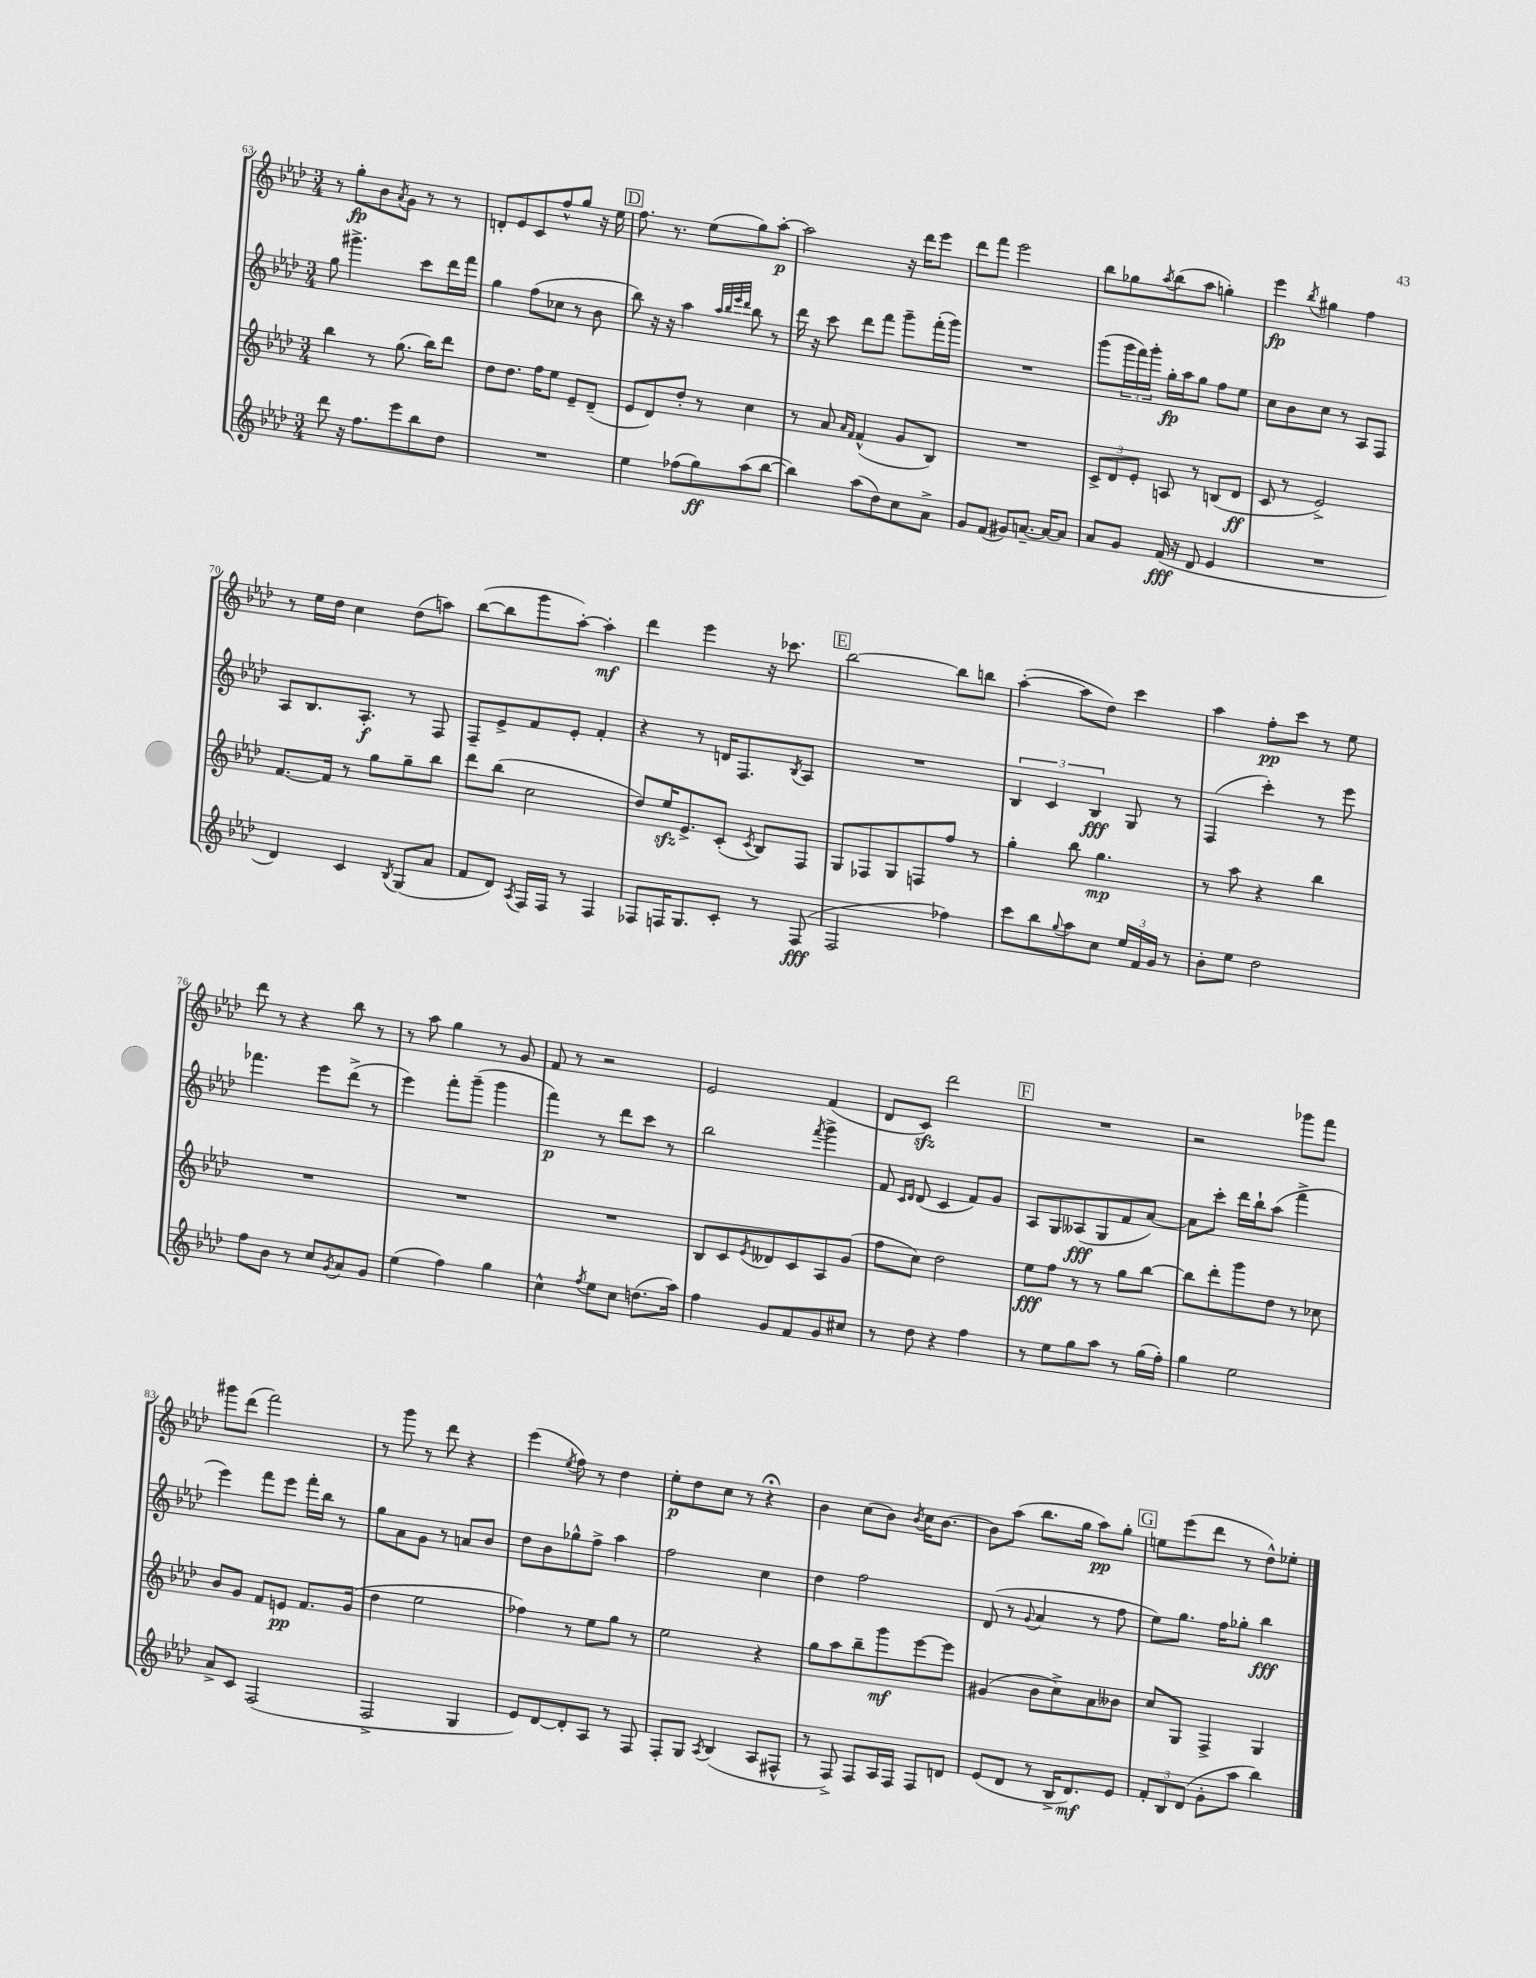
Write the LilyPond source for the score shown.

<<
\new StaffGroup <<
\new Staff = "s0" {
    \clef treble \key aes \major \numericTimeSignature \time 3/4
    r8 g''8-.\fp bes'8 \acciaccatura { aes'8 } g'8 r8 r8 |
    d'8-. ees'8 c'8 f''8-^ g''8 r16 ees''16 |
    \mark \markup { \box "D" } f''8. r8. ees''8( g''8) aes''8~-.\p |
    aes''2 r16 des'''16 ees'''8 |
    des'''8 f'''8 ees'''2 |
    bes''8 ges''8 \acciaccatura { aes''8 } bes''8( aes''8 g''4-.) |
    ees'''4\fp \acciaccatura { bes''8 } gis''4 f''4 |
    r8 ees''16 des''16 c''4 des''8( a''8) |
    bes''8~( bes''8 g'''8 aes''8~-.) aes''4-.\mf |
    des'''4 ees'''4 r16 ces'''8. |
    \mark \markup { \box "E" } bes''2~ bes''8 b''8 |
    aes''4~-.( aes''8 des''8) c'''4 |
    aes''4 f''8-.\pp c'''8 r8 ees''8 |
    des'''8 r8 r4 bes''8 r8 |
    r8 aes''8 g''4 r8 g'8 |
    f'8 r8 r2 |
    ees'2 f'4( |
    des'8 c'8\sfz) des'''2 |
    \mark \markup { \box "F" } R2. |
    r2 ges'''8 f'''8 |
    gis'''8 des'''8( f'''2) |
    r8 g'''8 r8 des'''8 r4 |
    ees'''4( \acciaccatura { ees''8 } f''8) r8 des''4 |
    ees''8-.\p des''8 c''8 r8 r4\fermata |
    bes'4 c''8( bes'8) \acciaccatura { bes'8 } c''16 bes'8.~ |
    bes'8 aes''8( bes''8. g''16 aes''8\pp) g''8-. |
    \mark \markup { \box "G" } e''8 ees'''8( des'''8 r8 des''8-^) ees''8-. \bar "|." |
}
\new Staff = "s1" {
    \clef treble \key aes \major \numericTimeSignature \time 3/4
    g''8 gis'''4.-> c'''8 des'''16 f'''16 |
    g''4 f''8( ces''8 r8 bes'8 |
    \mark \markup { \box "D" } bes''8) r16 r16 aes''4 \grace { aes''32 bes''32 ees'''32 des'''32 } bes''8 r8 |
    des'''16 r16 c'''8 des'''8 f'''8 g'''8-- f'''16-.( g'''16) |
    R2. |
    g'''8( \tuplet 3/2 { g'''16 f'''16) g'''16-. } g''16-.\fp aes''16 g''8 f''8 ees''8 |
    c''8 bes'8 c''8 r8 aes8 f8 |
    aes8 bes8. aes8.-.\f r8 f8 |
    f8-- ees'8-> f'8 ees'8-. f'4-. |
    r4 r8 d'16 f8. \acciaccatura { bes8 } aes8 |
    \mark \markup { \box "E" } R2. |
    \tuplet 3/2 { bes4 c'4 bes4\fff } g8 r8 |
    f4( c'''4-.) r8 ees'''8 |
    fes'''4. ees'''8 des'''8->( r8 |
    ees'''4) f'''8-. g'''8--( g'''4 |
    f'''4\p) r8 des'''8 c'''8 r8 |
    bes''2 \acciaccatura { f'''8 } g'''4-> |
    f'8 \grace { c'16 des'16 } des'8( c'4 f'8) g'8 |
    \mark \markup { \box "F" } aes8 g8 aeses8\fff( g8 f'8 aes'8~) |
    aes'8 c'''8-. des'''16 bes''16-! aes''8( f'''4-> |
    ees'''4) f'''8 ees'''8 f'''16-. bes''16 r8 |
    g''8 aes'8 g'8 r8 a'8 bes'8 |
    des''8 bes'8 ges''8-^ f''8-> aes''4 |
    f''2 c''4 |
    des''4 f''2 |
    des'8( r8 \appoggiatura { g'8 } aes'4 r8 f''8 |
    \mark \markup { \box "G" } ees''8) g''8. f''16 ges''8-. bes''4\fff \bar "|." |
}
\new Staff = "s2" {
    \clef treble \key aes \major \numericTimeSignature \time 3/4
    bes''4 r8 g''8.( bes''16) des'''8 |
    des''8 des''8. f''16 ees''8 ees'8-- des'8--( |
    \mark \markup { \box "D" } ees'8 des'8) des''8-. r8 c''4 |
    r8 aes'8 \grace { aes'16 f'16 } f'4-^( g'8 bes8) |
    R2. |
    \tuplet 3/2 { c'8-> des'8 ees'8-. } a8 r8 b8( des'8\ff |
    c'8 r8 ees'2->) |
    f'8.~ f'16 r8 g''8 g''8-- bes''8 |
    des'''8 bes''8( c''2 |
    des''8) ees''16\sfz ees'8.-> c'8-.( \acciaccatura { c'8 } bes8) f8 |
    \mark \markup { \box "E" } g8 fes8 g8 f8 f''8 r8 |
    g''4-. bes''8 g''4.\mp |
    r8 aes''8 r4 bes''4 |
    R2. |
    R2. |
    R2. |
    bes8 c'8 \acciaccatura { ees'8 } deses'8 c'8 aes8 g'8( |
    f''8 c''8) des''2 |
    \mark \markup { \box "F" } ees''8\fff f''8 r8 r8 g''8 bes''8~ |
    bes''8 des'''8-. g'''8 des''8 r8 ces''8 |
    bes'8 g'8 f'8 e'8\pp f'8. g'16( |
    des''4 ees''2 |
    fes''4) r8 ees''8 g''8 r8 |
    ees''2 r4 |
    g''8 aes''8 bes''8-- g'''8\mf ees'''8~ ees'''8 |
    gis'4( bes'8 c''8->) aes'8 beses'8 |
    \mark \markup { \box "G" } c''8 g8 f4-> g4 \bar "|." |
}
\new Staff = "s3" {
    \clef treble \key aes \major \numericTimeSignature \time 3/4
    des'''8 r16 f''8. ees'''8 bes''8 des''8 |
    R2. |
    \mark \markup { \box "D" } ees''4 fes''8( g''8\ff) aes''8( bes''8~ |
    bes''4) aes''8( des''8) c''8 aes'8-> |
    g'8 f'8( gis'8) a'8.~-- a'16~ a'8 |
    aes'8 g'8 f'16\fff( r16 des'8 ees'4 |
    R2. |
    des'4) c'4 \acciaccatura { bes8 } g8( aes'8 |
    f'8 des'8) \acciaccatura { aes8 } f16 f16 r8 f4 |
    fes8 f16 g8. c'8-. r8 f8\fff( |
    \mark \markup { \box "E" } f2 fes''4) |
    c'''8 bes''8 \appoggiatura { g''8 } aes''8 c''8 \tuplet 3/2 { ees''16 f'16 g'16 } r8 |
    bes'8-. ees''8 des''2 |
    f''8 bes'8 r8 c''8 \acciaccatura { g'8 } aes'8 g'8 |
    ees''4( f''4) g''4 |
    c''4-^ \acciaccatura { f''8 } ees''8 c''8 d''8.( aes''16) |
    f''4 g'8 f'8 g'8 cis''8 |
    r8 des''8 r4 f''4 |
    \mark \markup { \box "F" } r8 ees''8 g''8 aes''8 r8 g''16( f''16-.) |
    g''4 ees''2 |
    aes'8-> c'8 f2( |
    f2-> g4 |
    ees'8) des'8~ des'8-. aes8 r8 f8 |
    f8-. g8 \acciaccatura { aes8 } bes4( aes8 fis8-^ |
    r8 f8->) f8 aes16 f16 f8 d'8 |
    ees'8( des'8 r8 bes16-> des'8.\mf) ees'8 |
    \mark \markup { \box "G" } \tuplet 3/2 { f'8-. bes8 des'8( } g'8-. aes''8 bes''4) \bar "|." |
}
>>
>>
\layout { \context { \Score currentBarNumber = #63 } }
